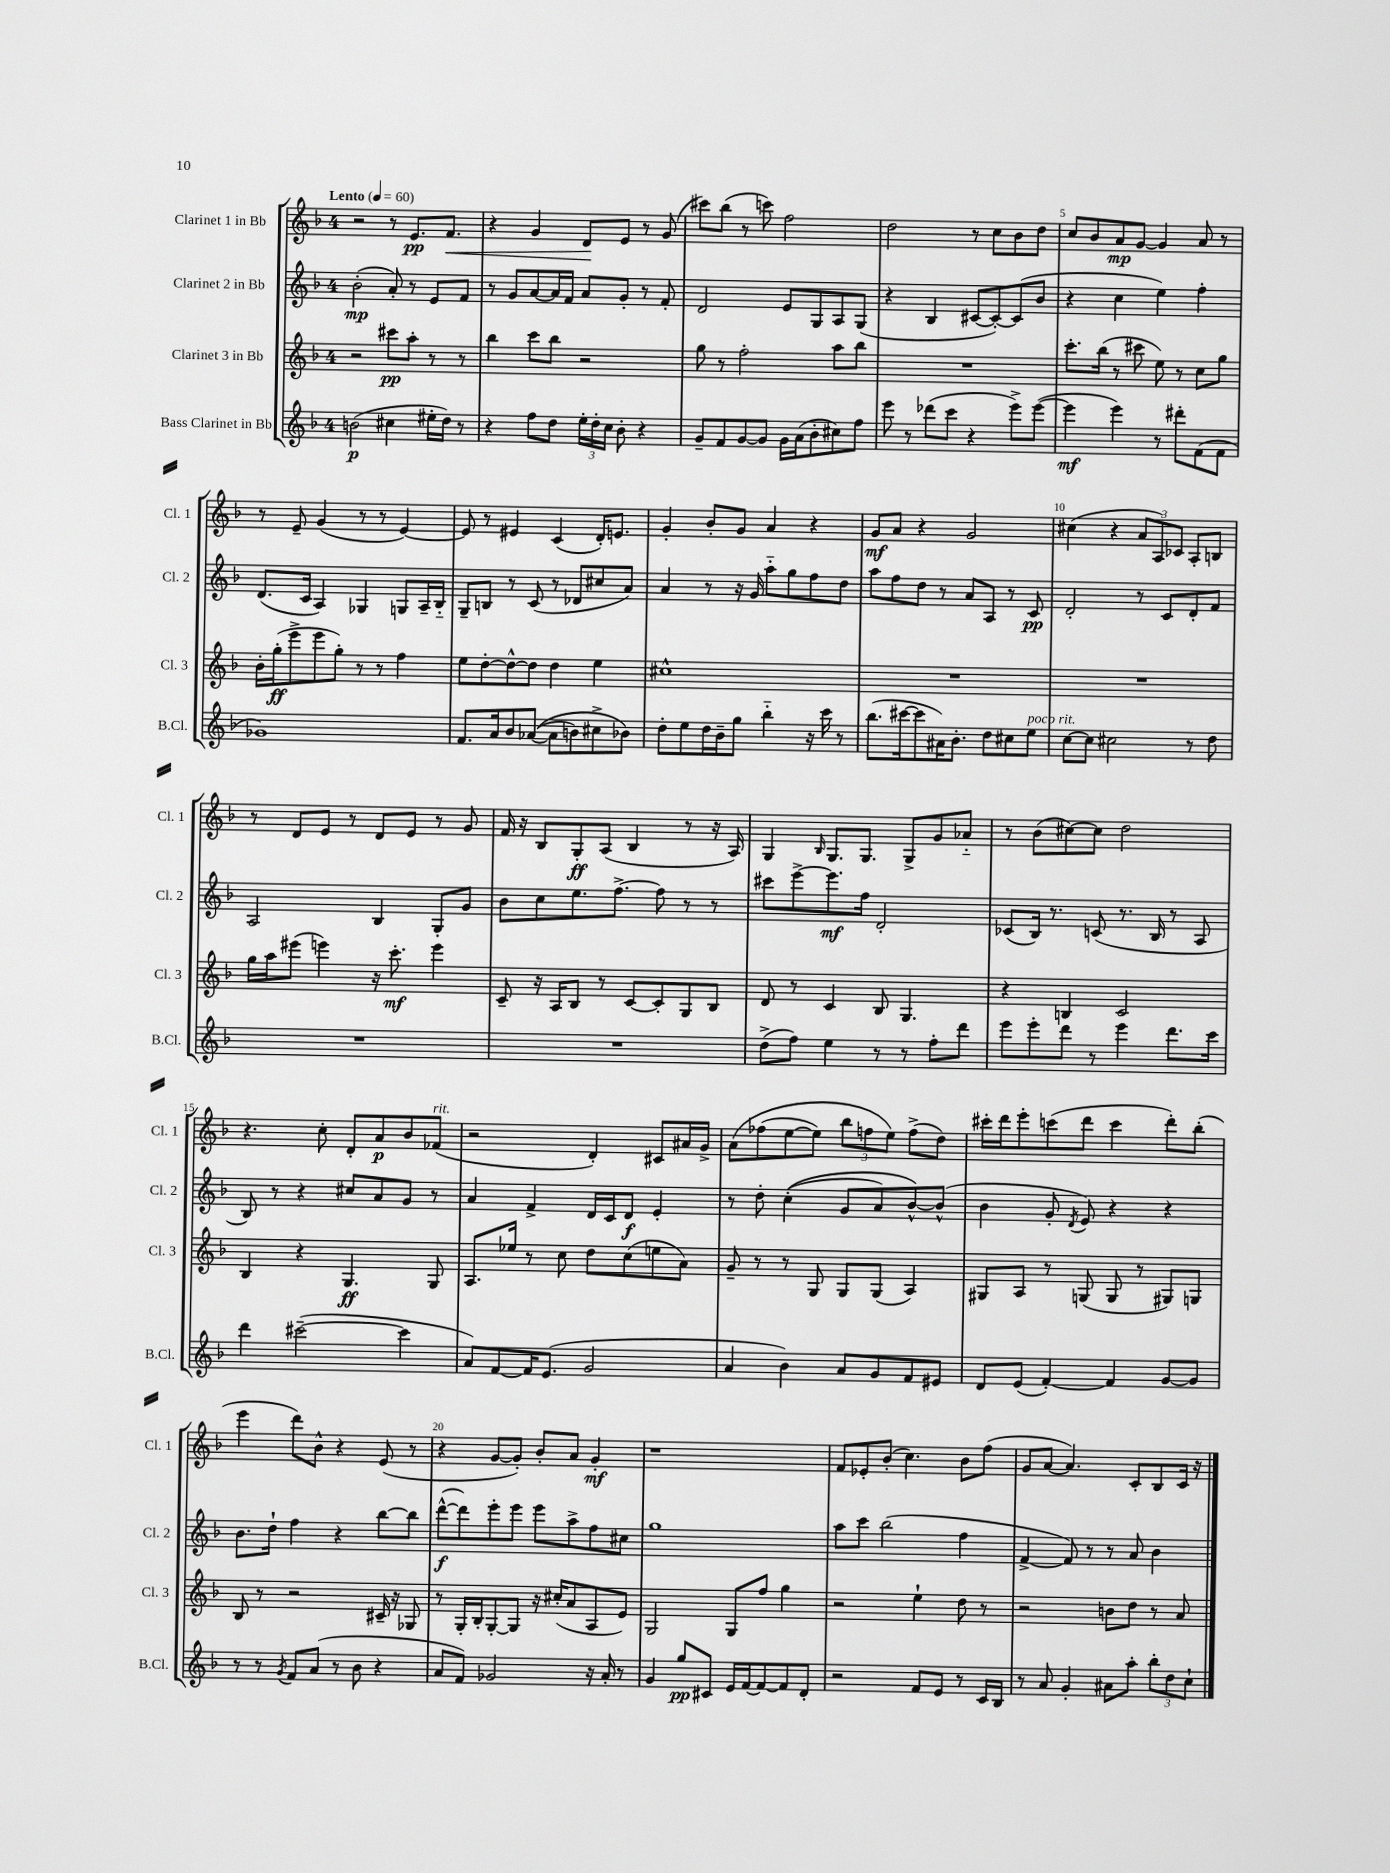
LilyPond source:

<<
\new StaffGroup <<
\new Staff = "s0" \with { instrumentName = "Clarinet 1 in Bb" shortInstrumentName = "Cl. 1" } {
    \clef treble \key f \major \once \override Staff.TimeSignature.style = #'single-digit \time 4/4 \tempo "Lento" 4 = 60
    \autoBeamOff r2 r8 e'8.[\pp f'8.]\< |
    r4 g'4 d'8[\! e'8] r8 g'8( |
    cis'''8[) bes''8]( r8 c'''8) f''2 |
    d''2 r8 c''8[ bes'8 d''8] |
    c''8[ bes'8 a'8\mp g'8]~ g'4 a'8 r8 |
    r8 e'8-- g'4( r8 r8 e'4~) |
    e'8 r8 eis'4 c'4( d'16[-.) e'8.] |
    g'4-. bes'8[-. g'8] a'4 r4 |
    g'8[\mf a'8] r4 g'2 |
    cis''4( r4 \tuplet 3/2 { a'8[ a8) ces'8] } a8[-. b8] |
    r8 d'8[ e'8] r8 d'8[ e'8] r8 g'8 |
    f'16 r16 bes8[ g8-.\ff a8]( bes4 r8 r16 a16) |
    g4 \grace { bes16 } g8.[ g8.] g8[-> g'8 aes'8]-_ |
    r8 bes'8[( cis''8~) cis''8] d''2 |
    r4. c''8-. d'8[-. a'8\p bes'8 fes'8]^\markup { \italic "rit." }( |
    r2 d'4-.) cis'8[ ais'16 g'16]-> |
    a'8[\( fes''8( e''8~ e''8]) \tuplet 3/2 { bes''8[ f''8 e''8]\) } f''8[->( d''8]) |
    cis'''16[-. d'''16 e'''8-. c'''8( d'''8] c'''4 d'''8[-.) bes''8]-.( |
    e'''4 d'''8[) bes'8]-^ r4 e'8( r8 |
    r4 g'8[~ g'8]-.) bes'8[-. a'8] g'4-.\mf |
    r1 |
    f'8[ ees'8-. bes'8]-.( c''4.) bes'8[ f''8]( |
    g'8[ a'8]~ a'4.) c'8[-. bes8 c'16] r16 \bar "|." |
}
\new Staff = "s1" \with { instrumentName = "Clarinet 2 in Bb" shortInstrumentName = "Cl. 2" } {
    \clef treble \key f \major \once \override Staff.TimeSignature.style = #'single-digit \time 4/4
    \autoBeamOff bes'2-.\mp( a'8-.) r8 e'8[ f'8] |
    r8 g'8[ a'8~ a'16 f'16] a'8[ g'8]-. r8 f'8-. |
    d'2 e'8[ g8 a8 g8]( |
    r4 bes4 cis'8[~ cis'8~-.) cis'8( bes'8] |
    r4 c''4 e''4) f''4-. |
    d'8.[( c'16] a4) ges4 g8[ a16-- bes16]-_ |
    g8[-- b8] r8 c'8( r8 des'8[ cis''8 a'8]) |
    a'4 r8 r16 g'16 a''8[-_ g''8 f''8 d''8] |
    a''8[ f''8 d''8] r8 a'8[ a8] r8 c'8\pp |
    d'2-. r8 c'8[ d'8-. f'8] |
    a2 bes4 g8[-. g'8] |
    bes'8[ c''8 e''8. f''8.]~-> f''8 r8 r8 |
    cis'''8[ e'''8~-> e'''8.\mf f''16] d'2-. |
    ces'8[( bes16]) r8. c'8( r8. bes16 r8 a8 |
    bes8) r8 r4 cis''8[ a'8 g'8] r8 |
    a'4 f'4-> d'16[ c'16 d'8]\f e'4-. |
    r8 d''8-. c''4-.(\( g'8[ a'8) bes'8~-^\) bes'8]-^( |
    bes'4 g'8-. \acciaccatura { d'8 } e'8) r4 r4 |
    bes'8.[ d''16]-! f''4 r4 bes''8[~ bes''8] |
    d'''8[~-^\f( d'''8) e'''8-. e'''8] e'''8[ a''8-> f''8 cis''8] |
    g''1 |
    a''8[ c'''8] bes''2( f''4 |
    f'4~-> f'8) r8 r8 a'8 bes'4 \bar "|." |
}
\new Staff = "s2" \with { instrumentName = "Clarinet 3 in Bb" shortInstrumentName = "Cl. 3" } {
    \clef treble \key f \major \once \override Staff.TimeSignature.style = #'single-digit \time 4/4
    \autoBeamOff r2 cis'''8[\pp a''8]-. r8 r8 |
    bes''4 c'''8[ bes''8] r2 |
    g''8 r8 f''2-. a''8[ bes''8] |
    R1 |
    c'''8.[-. bes''16]( r8 cis'''8 e''8) r8 c''8[ g''8] |
    bes'16[-. g''16-.\ff( e'''8-> e'''8 g''8]-.) r8 r8 f''4 |
    e''8[ d''8~-. d''8~-^ d''8] d''4 e''4 |
    cis''1-^ |
    R1 |
    R1 |
    g''16[ a''16 eis'''8]( e'''4) r16 c'''8.-.\mf e'''4 |
    c'8-- r16 a16[ bes8] r8 c'8[~ c'8-. g8 bes8] |
    d'8 r8 c'4 bes8 g4. |
    r4 b4 c'2 |
    bes4 r4 g4.\ff g8 |
    a8.[ ees''16] r8 c''8 d''8[ c''8( e''8 a'8]) |
    g'8-- r8 r8 g8 g8[ g8]( a4) |
    gis8[ a8] r8 g8( g8 r8 gis8[) g8] |
    bes8 r8 r2 cis'16-- r16 ges8 |
    r8 g16[-. bes16-. g8~-. g8] r16 cis''16[-.( a'8 a8 e'8]) |
    g2 g8[ f''8] g''4 |
    r2 e''4-! d''8 r8 |
    r2 b'8[ d''8] r8 a'8 \bar "|." |
}
\new Staff = "s3" \with { instrumentName = "Bass Clarinet in Bb" shortInstrumentName = "B.Cl." } {
    \clef treble \key f \major \once \override Staff.TimeSignature.style = #'single-digit \time 4/4
    \autoBeamOff b'2\p( cis''4 eis''16[-. d''16]) r8 |
    r4 f''8[ d''8] \tuplet 3/2 { e''16[-. d''16-. c''16] } bes'8-. r4 |
    g'8[-- f'8 g'8~ g'8] g'16[ a'16( bes'8-. cis''8) f''8] |
    e'''8 r8 des'''8[( c'''8] r4 e'''8[->) e'''8]~( |
    e'''4\mf e'''4) r8 dis'''8[-. f'8( f'8] |
    ges'1) |
    f'8.[ a'16 bes'8 aes'8]~(\( aes'8[ b'8) cis''8-> bes'8]\) |
    d''8[-. e''8 d''16 bes'16-- g''8] bes''4-_ r16 c'''16 r8 |
    bes''8.[( cis'''16~ cis'''8 ais'16) bes'8.]-. d''8[ cis''8 e''8]^\markup { \italic "poco rit." } |
    c''8[~ c''8] cis''2 r8 d''8 |
    R1 |
    R1 |
    d''8[->( f''8]) e''4 r8 r8 f''8[-. d'''8] |
    e'''8[ e'''8-. d'''8] r8 e'''4 d'''8.[ c'''16] |
    d'''4 cis'''2~--( cis'''4 |
    a'8[) f'8~ f'16 e'8.]( g'2 |
    a'4 bes'4) a'8[ g'8 f'8 eis'8] |
    d'8[ e'8]( f'4~-.) f'4 g'8[~ g'8] |
    r8 r8 \acciaccatura { g'8 } f'8[ a'8]( r8 bes'8 r4 |
    a'8[ f'8]) ges'2 r16 a'16-. r8 |
    g'4 g''8[\pp cis'8] e'16[ f'16~ f'8~ f'8 d'8]-. |
    r2 f'8[ e'8] r8 c'16[ bes16] |
    r8 a'8 g'4-. ais'8[ a''8]-. \tuplet 3/2 { bes''8[-. d''8 c''8]-! } \bar "|." |
}
>>
>>
\layout { \context { \Score \override BarNumber.break-visibility = ##(#f #t #t) barNumberVisibility = #(every-nth-bar-number-visible 5) } }
